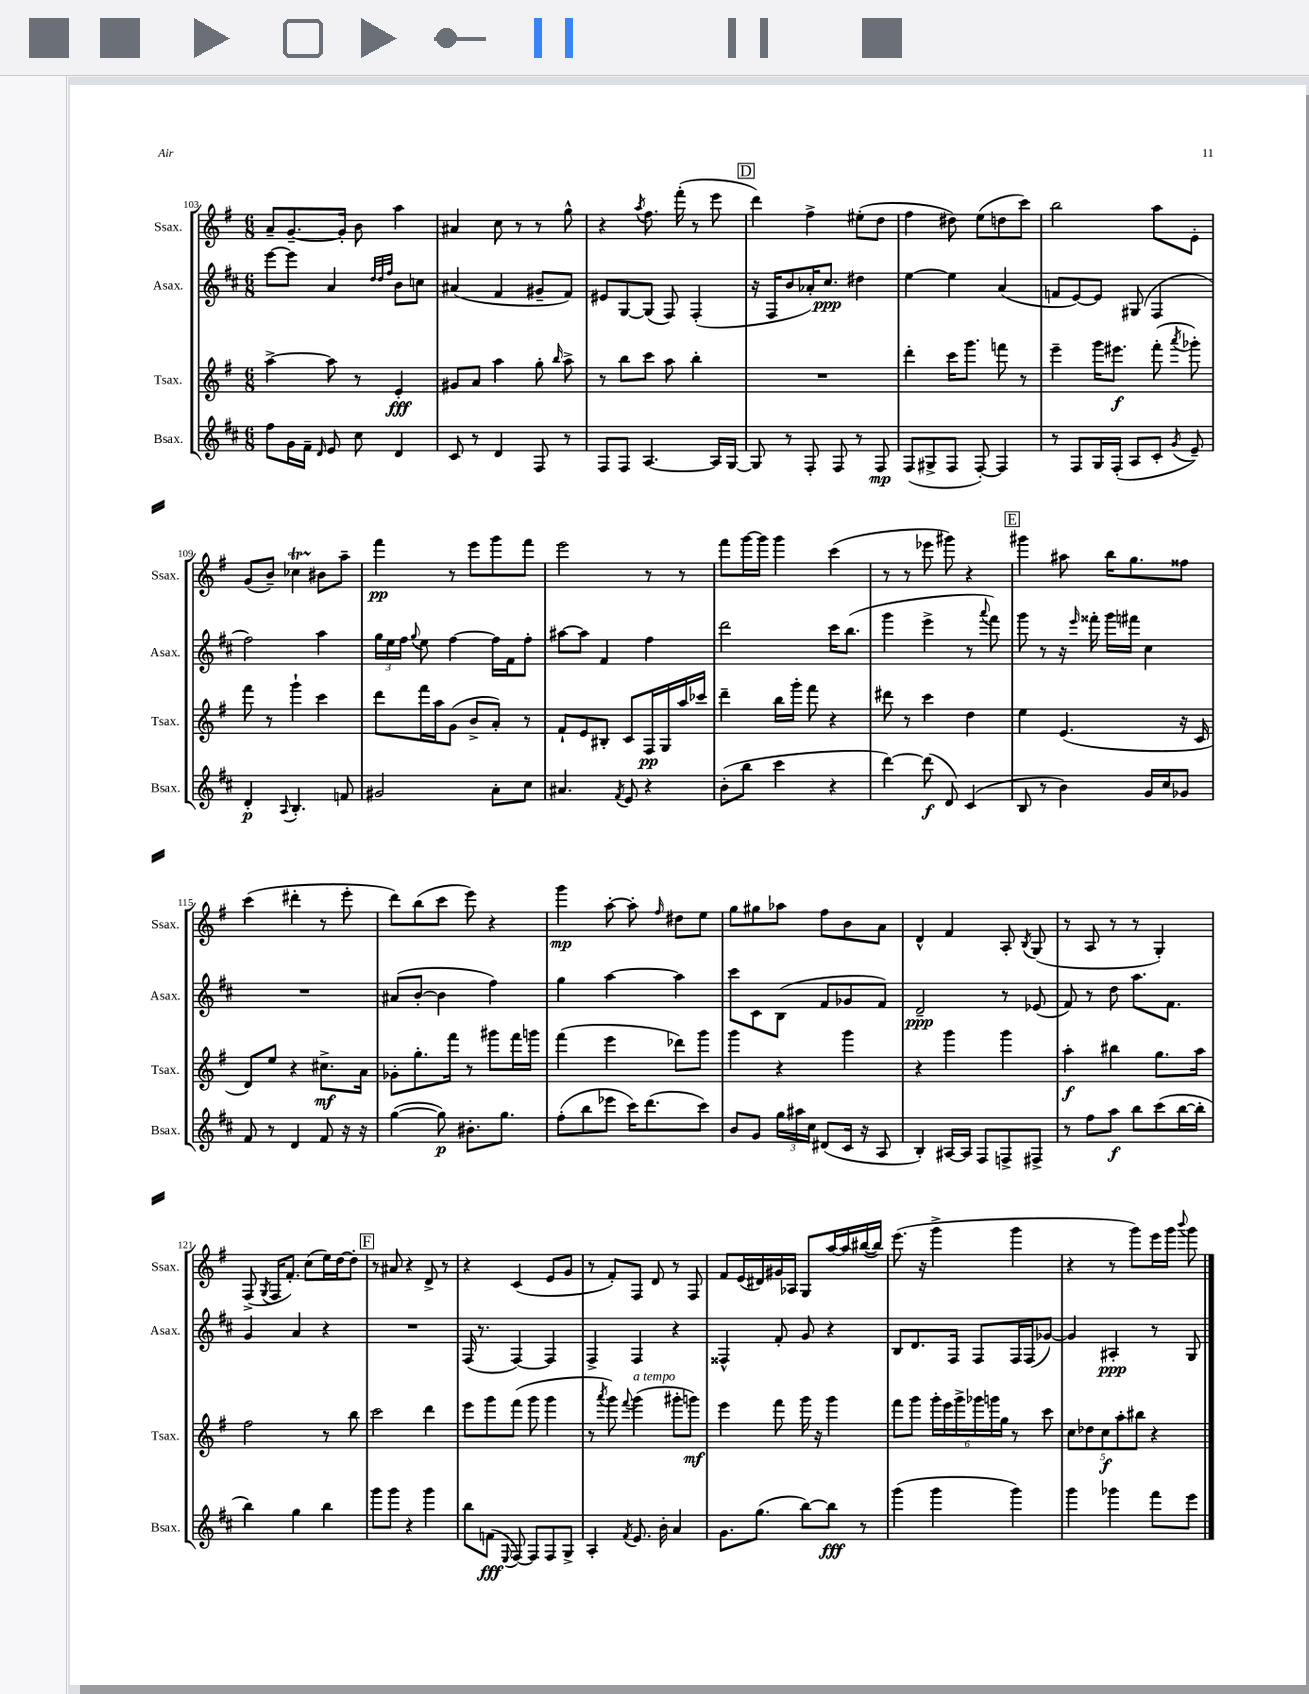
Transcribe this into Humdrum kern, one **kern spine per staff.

**kern	**dynam	**kern	**dynam	**kern	**dynam	**kern	**dynam
*part4	*part4	*part3	*part3	*part2	*part2	*part1	*part1
*staff4	*staff4	*staff3	*staff3	*staff2	*staff2	*staff1	*staff1
*I"Bsax.	*	*I"Tsax.	*	*I"Asax.	*	*I"Ssax.	*
*I'Bsax.	*	*I'Tsax.	*	*I'Asax.	*	*I'Ssax.	*
*clefG2	*	*clefG2	*	*clefG2	*	*clefG2	*
*k[f#c#]	*	*k[f#]	*	*k[f#c#]	*	*k[f#]	*
*M6/8	*	*M6/8	*	*M6/8	*	*M6/8	*
=103	=103	=103	=103	=103	=103	=103	=103
8ff#\L	.	[4aa^\	.	[8eee\L	.	8a~/L	.
16g\L	.	.	.	8eee\J]	.	[8.g~/	.
16f#~\JJ	.	.	.	.	.	.	.
16qqd/	.	.	.	.	.	.	.
8e/	.	8aa\]	.	4a/	.	.	.
.	.	.	.	.	.	16g'/Jk]	.
8cc#\	.	8r	.	.	.	8b\	.
.	.	.	.	32qqdd/LLL	.	.	.
.	.	.	.	32qqdd/	.	.	.
.	.	.	.	32qqff#/JJJ	.	.	.
4d/	.	4e'/	fff	8b\L	.	4aa\	.
.	.	.	.	8ccn\J	.	.	.
=104	=104	=104	=104	=104	=104	=104	=104
8c#/	.	8g#X/L	.	(4a#X/	.	4a#X/	.
8r	.	8a/J	.	.	.	.	.
4d/	.	4aa\	.	4f#/	.	8cc\	.
.	.	.	.	.	.	8r	.
8F#/	.	8gg'\	.	8g#X~/L	.	8r	.
.	.	16qqbb/	.	.	.	.	.
8r	.	8aa^\	.	8f#/J)	.	8gg^^\	.
=105	=105	=105	=105	=105	=105	=105	=105
8F#/L	.	8r	.	8e#X/L	.	4r	.
8F#/J	.	8bb\L	.	[8G/	.	.	.
.	.	.	.	.	.	8qaa/	.
[4.A/	.	8ccc\J	.	(8G/J]	.	8.ff#\	.
.	.	8aa\	.	8F#/)	.	.	.
.	.	.	.	.	.	(16fff#'\	.
.	.	4bb'\	.	(4F#'/	.	8r	.
16A/LL]	.	.	.	.	.	8eee\	.
[16G/JJ	.	.	.	.	.	.	.
!!LO:REH:place=s1:t=D
=106	=106	=106	=106	=106	=106	=106	=106
8G/]	.	2.r	.	16r	.	4ddd\)	.
.	.	.	.	16F#/KL	.	.	.
8r	.	.	.	8b/	.	.	.
8F#'/	.	.	.	16a-X'/K)	.	4ff#^\	.
.	.	.	.	8.cc#/J	ppp	.	.
8F#/	.	.	.	.	.	.	.
8r	.	.	.	4dd#X\	.	(8ee#X'\L	.
8F#/	mp	.	.	.	.	8dd\J	.
=107	=107	=107	=107	=107	=107	=107	=107
(8F#/L	.	4ddd'\	.	[4ee\	.	4ff#\	.
8G#X^/	.	.	.	.	.	.	.
8F#/J	.	16ccc\KL	.	4ee\]	.	8dd#X\)	.
.	.	8.ggg\J	.	.	.	.	.
[8F#'/)	.	.	.	.	.	(8ee\L	.
4F#/]	.	8fffn\	.	(4a/	.	8ddn\	.
.	.	8r	.	.	.	8ccc\J)	.
=108	=108	=108	=108	=108	=108	=108	=108
8r	.	4eee~\	.	8fn/L	.	2bb\	.
8F#/L	.	.	.	[8e/)	.	.	.
16G/L	.	16ggg\KL	.	8e/J]	.	.	.
(16F#'/JJ	.	8.eee#X\J	f	.	.	.	.
8A/L	.	.	.	(8G#X/	.	.	.
8c#'/J	.	(8fff#'\	.	4F#/	.	8aa\L	.
8qg/	.	8qaaa/	.	.	.	.	.
8e~/)	.	8ggg-X'\)	.	.	.	8e'\J	.
!!LO:LB:g=z
=109	=109	=109	=109	=109	=109	=109	=109
4d'/	p	8fff#\	.	2ff#\)	.	(8g/L	.
.	.	8r	.	.	.	8b~/J)	.
8qqA/	.	.	.	.	.	.	.
4.B'/	.	4ggg`\	.	.	.	4cc-XT\	.
.	.	4ccc\	.	4aa\	.	8b#X\L	.
8fn/	.	.	.	.	.	8aa~\J	.
=110	=110	=110	=110	=110	=110	=110	=110
2g#X/	.	8ddd\L	.	24gg\LL	.	4fff#\	pp
.	.	.	.	24ee\	.	.	.
.	.	.	.	24ff#\JJ	.	.	.
.	.	.	.	8qqgg/	.	.	.
.	.	16fff#\L	.	8ee\	.	.	.
.	.	16aa\J	.	.	.	.	.
.	.	(8g\J	.	[4ff#\	.	8r	.
.	.	8b^/L	.	.	.	8eee\L	.
8a'\L	.	8a'/J)	.	16ff#\LL]	.	8ggg\	.
.	.	.	.	16f#\J	.	.	.
8cc#\J	.	8r	.	8ff#'\J	.	8fff#\J	.
=111	=111	=111	=111	=111	=111	=111	=111
4.a#X/	.	8f#`/L	.	[8aa#X\L	.	2eee\	.
.	.	8e/	.	8aa#\J]	.	.	.
.	.	8B#X'/J	.	4f#/	.	.	.
8qf#/	.	.	.	.	.	.	.
8e/	.	8c/L	.	.	.	.	.
4r	.	16F#/L	pp	4ff#\	.	8r	.
.	.	16G/	.	.	.	.	.
.	.	16aa/	.	.	.	8r	.
.	.	16ccc-X/JJ	.	.	.	.	.
=112	=112	=112	=112	=112	=112	=112	=112
(8b'\L	.	4ddd~\	.	2ddd\	.	8fff#\L	.
8bb\J	.	.	.	.	.	[16ggg\L	.
.	.	.	.	.	.	16ggg\JJ]	.
4ccc#\	.	16bb\LL	.	.	.	4ggg\	.
.	.	16ggg'\JJ	.	.	.	.	.
.	.	8fff#\	.	.	.	.	.
4r	.	4r	.	16ccc#\KL	.	(4ccc\	.
.	.	.	.	(8.bb\J	.	.	.
=113	=113	=113	=113	=113	=113	=113	=113
[4ddd\)	.	8ddd#X\	.	4ggg\	.	8r	.
.	.	8r	.	.	.	8r	.
(8ddd\]	f	4ccc\	.	4eee^\	.	8eee-X\	.
8d/)	.	.	.	.	.	8ggg#X\)	.
(4c#/	.	4dd\	.	8r	.	4r	.
.	.	.	.	8qqaaa/	.	.	.
.	.	.	.	8fff#\)	.	.	.
!!LO:REH:place=s1:t=E
=114	=114	=114	=114	=114	=114	=114	=114
8B/	.	4ee\	.	8ggg\	.	4ggg#X\	.
8r	.	.	.	8r	.	.	.
4b\)	.	(4.e/	.	16r	.	8aa#X\	.
.	.	.	.	16qqeee/	.	.	.
.	.	.	.	16fff##X'\	.	.	.
.	.	.	.	16ggg\LL	.	16bb\KL	.
.	.	.	.	16fff#X\JJ	.	8.gg\	.
16g/LL	.	.	.	4cc#\	.	.	.
16cc#/J	.	.	.	.	.	.	.
8g-X/J	.	16r	.	.	.	8ff##X\J	.
.	.	16c/	.	.	.	.	.
!!LO:LB:g=z
=115	=115	=115	=115	=115	=115	=115	=115
8f#/	.	8d/L)	.	2.r	.	(4ccc\	.
8r	.	8ee/J	.	.	.	.	.
4d/	.	4r	.	.	.	4ddd#X'\	.
8f#/	.	8.cc#X^\L	mf	.	.	8r	.
16r	.	.	.	.	.	8eee'\	.
16r	.	16a\Jk	.	.	.	.	.
=116	=116	=116	=116	=116	=116	=116	=116
([4gg\	.	8g-X'\L	.	(8a#X/L	.	8ddd\L)	.
.	.	8.gg'\	.	[8b'/J	.	(8bb\	.
8gg\])	p	.	.	4b\]	.	8ccc\J	.
.	.	16fff#\Jk	.	.	.	.	.
8.b#X'\L	.	8r	.	.	.	8eee\)	.
.	.	8ggg#X\L	.	4ff#\)	.	4r	.
8.gg\J	.	.	.	.	.	.	.
.	.	16fff#\L	.	.	.	.	.
.	.	16gggn\JJ	.	.	.	.	.
=117	=117	=117	=117	=117	=117	=117	=117
(8ff#'\L	.	(4fff#\	.	4gg\	.	4ggg\	mp
8bb\	.	.	.	.	.	.	.
8eee-X\J	.	4eee\	.	[4aa\	.	[8aa'\	.
16ccc#\KL)	.	.	.	.	.	8aa'\]	.
(8.ddd\	.	.	.	.	.	.	.
.	.	.	.	.	.	16qqff#/	.
.	.	8ddd-X\L)	.	4aa\]	.	8dd#X\L	.
8ccc#\J)	.	8ggg\J	.	.	.	8ee\J	.
=118	=118	=118	=118	=118	=118	=118	=118
8b/L	.	4ggg\	.	8ccc#\L	.	8gg\L	.
8g/J	.	.	.	8c#\	.	8gg#X\	.
24gg\LL	.	4r	.	(8B\J	.	8aa-X\J	.
24aa#X\	.	.	.	.	.	.	.
24cc#\JJ	.	.	.	.	.	.	.
(8d#X/L	.	.	.	8f#/L	.	8ff#\L	.
16c#/Jk	.	4ggg\	.	8g-X/	.	8b\	.
16r	.	.	.	.	.	.	.
8A/	.	.	.	8f#/J)	.	8a\J	.
=119	=119	=119	=119	=119	=119	=119	=119
4B'/)	.	4r	.	2d~/	ppp	4d^^/	.
[16A#X/LL	.	4ggg\	.	.	.	4f#/	.
16A#/JJ]	.	.	.	.	.	.	.
8F#/L	.	.	.	.	.	.	.
8Fn^/	.	4ggg\	.	8r	.	8A'/	.
.	.	.	.	.	.	8qB/	.
8F#X^/J	.	.	.	(8e-X/	.	(8G/	.
=120	=120	=120	=120	=120	=120	=120	=120
8r	.	4aa'\	f	8f#/)	.	8r	.
8ff#\L	.	.	.	8r	.	8A/	.
8aa\J	f	4bb#X\	.	8dd\	.	8r	.
8bb\L	.	.	.	8.aa\L	.	8r	.
(8ccc#\	.	8.gg\L	.	.	.	4G'/)	.
.	.	.	.	8.f#\J	.	.	.
[16bb\L	.	.	.	.	.	.	.
16bb'\JJ]	.	16aa\Jk	.	.	.	.	.
!!LO:LB:g=z
=121	=121	=121	=121	=121	=121	=121	=121
4bb\)	.	2ff#\	.	4g/	.	(8F#^/	.
.	.	.	.	.	.	8qG/	.
.	.	.	.	.	.	16F#/KL	.
.	.	.	.	.	.	8.f#'/J)	.
4gg\	.	.	.	4a/	.	.	.
.	.	.	.	.	.	(8cc\L	.
4bb\	.	8r	.	4r	.	16ee\L)	.
.	.	.	.	.	.	[16dd\J	.
.	.	8bb\	.	.	.	8dd'\J]	.
!!LO:REH:place=s1:t=F
=122	=122	=122	=122	=122	=122	=122	=122
8ggg\L	.	2ccc\	.	2.r	.	8r	.
8ggg\J	.	.	.	.	.	8a#X/	.
4r	.	.	.	.	.	4r	.
4ggg\	.	4ddd\	.	.	.	8d^/	.
.	.	.	.	.	.	8r	.
=123	=123	=123	=123	=123	=123	=123	=123
8bb\L	.	8eee\L	.	(16F#/	.	4r	.
.	.	.	.	8.r	.	.	.
(8fn\J	fff	8ggg\	.	.	.	.	.
8qqE/	.	.	.	.	.	.	.
[8F#/)	.	(8fff#\J	.	[4F#/)	.	(4c/	.
8F#/L]	.	8ggg\	.	.	.	.	.
8F#/	.	4ggg\	.	4F#/]	.	8e/L	.
8G^/J	.	.	.	.	.	8g/J	.
=124	=124	=124	=124	=124	=124	=124	=124
4A'/	.	8r	.	4F#^/	.	8r	.
.	.	8qaaa/	.	.	.	.	.
.	.	8ggg\)	.	.	.	8f#'/L)	.
8qf#/	.	8qqfff#/	.	.	.	.	.
!	!	!LO:TX:a:i:t=a tempo	!	!	!	!	!
8.e/	.	(4ggg\	.	4F#/	.	8F#/J	.
.	.	.	.	.	.	8d/	.
16b'\	.	.	.	.	.	.	.
4a/	.	8ggg#X'\L	.	4r	.	8r	.
.	.	8gggn\J)	mf	.	.	8F#/	.
=125	=125	=125	=125	=125	=125	=125	=125
8.g\L	.	4eee\	.	4F##X^^/	.	8f#/L	.
.	.	.	.	.	.	(16e/L	.
(8.gg\J	.	.	.	.	.	16d#X/)	.
.	.	8fff#\	.	8f#'/	.	16g#X/	.
.	.	.	.	.	.	16A-X/JJ	.
[8bb\L)	.	16ggg\	.	8g/	.	8G/L	.
.	.	16r	.	.	.	.	.
8bb\J]	fff	4ggg\	.	4r	.	[16aa/L	.
.	.	.	.	.	.	16aa/]	.
8r	.	.	.	.	.	([16bb#X/	.
.	.	.	.	.	.	16bb#/JJ])	.
=126	=126	=126	=126	=126	=126	=126	=126
(4ggg\	.	8fff#\L	.	8B/L	.	(8.eee\	.
.	.	8ggg\J	.	8.d/	.	.	.
.	.	.	.	.	.	16r	.
4ggg\	.	24ggg'\LL	.	.	.	4ggg^\	.
.	.	24eee\	.	.	.	.	.
.	.	.	.	16F#/Jk	.	.	.
.	.	24ggg^\	.	.	.	.	.
.	.	24ggg-X\	.	8F#/L	.	.	.
.	.	24gggn\	.	.	.	.	.
.	.	24gg\JJ	.	.	.	.	.
4ggg\)	.	8r	.	16F#/L	.	4ggg\	.
.	.	.	.	(16F#/J	.	.	.
.	.	8ccc\	.	[8g-X/J)	.	.	.
=127	=127	=127	=127	=127	=127	=127	=127
4ggg\	.	10cc\L	.	4g-/]	.	4r	.
.	.	10dd-X\	.	.	.	.	.
.	.	10cc\	f	.	.	.	.
4ggg-X\	.	.	.	4A#X'/	ppp	8r	.
.	.	10aa'\	.	.	.	.	.
.	.	.	.	.	.	8ggg\L)	.
.	.	10bb#X\J	.	.	.	.	.
8fff#\L	.	4r	.	8r	.	16eee\L	.
.	.	.	.	.	.	16ggg\JJ	.
.	.	.	.	.	.	8qqbbb/	.
8eee\J	.	.	.	8G/	.	8ggg\	.
==	==	==	==	==	==	==	==
*-	*-	*-	*-	*-	*-	*-	*-
